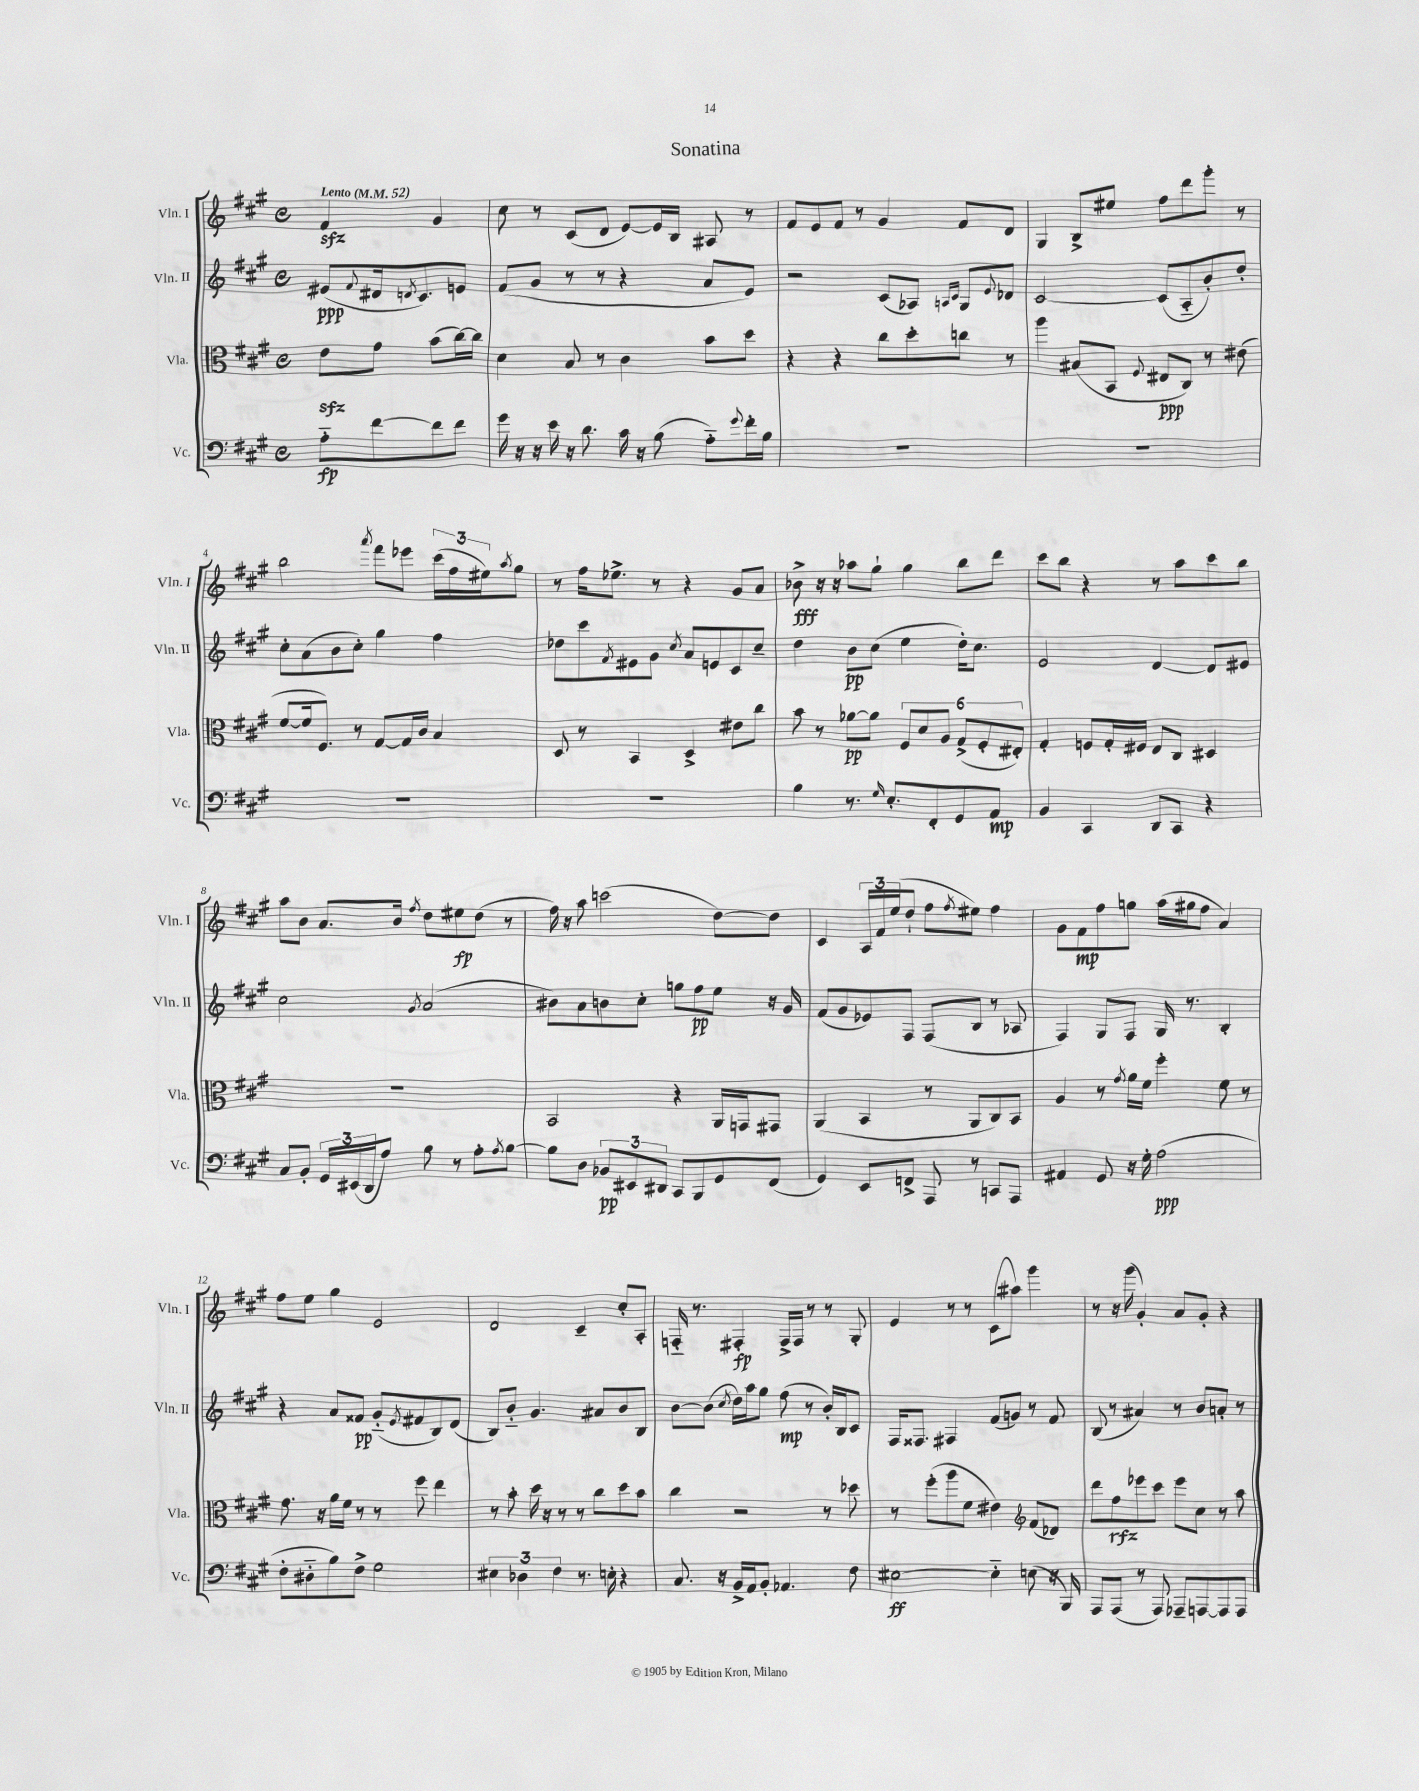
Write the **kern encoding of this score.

**kern	**dynam	**kern	**dynam	**kern	**dynam	**kern	**dynam
*part4	*part4	*part3	*part3	*part2	*part2	*part1	*part1
*staff4	*staff4	*staff3	*staff3	*staff2	*staff2	*staff1	*staff1
*I"Vc.	*	*I"Vla.	*	*I"Vln. II	*	*I"Vln. I	*
*I'Vc.	*	*I'Vla.	*	*I'Vln. II	*	*I'Vln. I	*
*clefF4	*	*clefC3	*	*clefG2	*	*clefG2	*
*k[f#c#g#]	*	*k[f#c#g#]	*	*k[f#c#g#]	*	*k[f#c#g#]	*
*M4/4	*	*M4/4	*	*M4/4	*	*M4/4	*
*met(c)	*	*met(c)	*	*met(c)	*	*met(c)	*
*MM52	*	*MM52	*	*MM52	*	*MM52	*
=	=	=	=	=	=	=	=
!	!	!	!	!	!	!LO:TX:a:B:t=Lento	!
8A\L	fp	8ezz\L	.	(8e#X/L	ppp	4f#zz/	.
.	.	.	.	8qqf#/	.	.	.
[8f#\	.	8g#\J	.	16d#X/k	.	.	.
.	.	.	.	8qdn/	.	.	.
.	.	.	.	8.c#/)	.	.	.
8f#\]	.	(8b\L	.	.	.	4g#/	.
8f#\J	.	[16cc#\L)	.	8en/J	.	.	.
.	.	16cc#\JJ]	.	.	.	.	.
=1	=1	=1	=1	=1	=1	=1	=1
16g#\	.	4d\	.	(8f#/L	.	8cc#\	.
16r	.	.	.	.	.	.	.
16r	.	.	.	8g#/J	.	8r	.
16e\	.	.	.	.	.	.	.
16r	.	8B/	.	8r	.	(8c#/L	.
8.d\	.	.	.	.	.	.	.
.	.	8r	.	8r	.	8d/J	.
16c#\	.	4c#\	.	4r	.	[8e/L)	.
16r	.	.	.	.	.	.	.
(8B\	.	.	.	.	.	16e/L]	.
.	.	.	.	.	.	16B/JJ	.
8A\L)	.	8b\L	.	8a/L	.	8A#X/	.
8qqg#/	.	.	.	.	.	.	.
16f#'\L	.	8dd\J	.	8e/J)	.	8r	.
16B\JJ	.	.	.	.	.	.	.
=2	=2	=2	=2	=2	=2	=2	=2
1r	.	4r	.	2r	.	8f#/L	.
.	.	.	.	.	.	8e/	.
.	.	4r	.	.	.	8f#/J	.
.	.	.	.	.	.	8r	.
.	.	8cc#\L	.	(8c#/L	.	4g#/	.
.	.	8dd'\	.	8A-X/J)	.	.	.
.	.	.	.	16qqAn/LL	.	.	.
.	.	.	.	16qqc#/JJ	.	.	.
.	.	8ccn\J	.	8G#/L	.	8f#/L	.
.	.	.	.	8qqe/	.	.	.
.	.	8r	.	8d-X/J	.	8d/J	.
=3	=3	=3	=3	=3	=3	=3	=3
1r	.	4aa\	.	[2c#/	.	4G#/	.
.	.	(8B#X/L	.	.	.	8B^/L	.
.	.	8BB/J	.	.	.	8ee#X/J	.
.	.	8qqF#/	.	.	.	.	.
.	.	8E#X/L	ppp	(8c#/L]	.	8ff#\L	.
.	.	8C#/J)	.	8A/	.	8ddd\	.
.	.	8r	.	8b'/)	.	8ggg#'\J	.
.	.	(8e#X\	.	8dd'/J	.	8r	.
!!LO:LB:g=z
=4	=4	=4	=4	=4	=4	=4	=4
1r	.	[8f#/L	.	8cc#'\L	.	2bb\	.
.	.	16f#/k]	.	(8a\	.	.	.
.	.	8.F#/J)	.	.	.	.	.
.	.	.	.	8b\	.	.	.
.	.	8r	.	8cc#'\J)	.	.	.
.	.	.	.	.	.	8qaaa/	.
.	.	[8G#/L	.	4gg#\	.	8fff#\L	.
.	.	16G#/L]	.	.	.	8eee-X\J	.
.	.	16c#/JJ	.	.	.	.	.
.	.	4B/	.	4ff#\	.	(24ccc#\LL	.
.	.	.	.	.	.	24ff#\	.
.	.	.	.	.	.	24ee#X\J)	.
.	.	.	.	.	.	8qaa/	.
.	.	.	.	.	.	8gg#\J	.
=5	=5	=5	=5	=5	=5	=5	=5
1r	.	8D/	.	8dd-X\L	.	8r	.
.	.	8r	.	8ccc#\	.	16ff#\KL	.
.	.	.	.	.	.	8.ee-X^\J	.
.	.	.	.	8qf#/	.	.	.
.	.	4BB/	.	8e#X\	.	.	.
.	.	.	.	8g#\J	.	8r	.
.	.	.	.	8qcc#/	.	.	.
.	.	4D^/	.	8a/L	.	4r	.
.	.	.	.	8en/	.	.	.
.	.	8e#X\L	.	8c#/	.	8g#/L	.
.	.	8cc#\J	.	8cc#~/J	.	8a/J	.
=6	=6	=6	=6	=6	=6	=6	=6
4B\	.	8b\	.	4dd\	.	8b-X^\	fff
.	.	8r	.	.	.	16r	.
.	.	.	.	.	.	16r	.
8.r	.	[8a-X\L	pp	8b\L	pp	8aa-X\L	.
.	.	8a-\J]	.	(8cc#\J	.	8gg#`\J	.
16qqG#/	.	.	.	.	.	.	.
8.E'/L	.	.	.	.	.	.	.
.	.	12F#/L	.	4ee\	.	4gg#\	.
.	.	12d/	.	.	.	.	.
8FF#'/	.	.	.	.	.	.	.
.	.	12A/J	.	.	.	.	.
8GG#/	.	(12G#^/L	.	16dd'\KL)	.	8bb\L	.
.	.	.	.	8.cc#\J	.	.	.
.	.	12F#'/	.	.	.	.	.
8AA/J	mp	.	.	.	.	8ddd\J	.
.	.	12E#X'/J)	.	.	.	.	.
=7	=7	=7	=7	=7	=7	=7	=7
4BB/	.	4G#'/	.	2e/	.	8ccc#\L	.
.	.	.	.	.	.	8bb\J	.
4CC#/	.	8Fn/L	.	.	.	4r	.
.	.	16G#'/L	.	.	.	.	.
.	.	16F#X/JJ	.	.	.	.	.
8DD/L	.	8E/L	.	[4d/	.	8r	.
8CC#/J	.	8C#/J	.	.	.	8aa\L	.
4r	.	4D#X/	.	8d/L]	.	8ccc#\	.
.	.	.	.	8e#X/J	.	8bb\J	.
!!LO:LB:g=z
=8	=8	=8	=8	=8	=8	=8	=8
8C#/L	.	1r	.	2cc#\	.	8aa\L	.
8BB'/J	.	.	.	.	.	8b\J	.
24GG#/LL	.	.	.	.	.	8.a/L	.
(24EE#X/	.	.	.	.	.	.	.
24DD/J	.	.	.	.	.	.	.
8A/J)	.	.	.	.	.	.	.
.	.	.	.	.	.	16b/Jk	.
.	.	.	.	8qg#/	.	8qff#/	.
8B\	.	.	.	(2a/	.	8dd\L	.
8r	.	.	.	.	.	8ee#X\	fp
8A'\L	.	.	.	.	.	(8dd\J	.
8qA/	.	.	.	.	.	.	.
[8B\J	.	.	.	.	.	8r	.
=9	=9	=9	=9	=9	=9	=9	=9
8B\L]	.	2BB/	.	8b#X\L)	.	16ff#\)	.
.	.	.	.	.	.	16r	.
8D\J	.	.	.	8a\	.	8aa\	.
12BB-X/L	pp	.	.	8bn\	.	(2cccn\	.
12EE#X/	.	.	.	.	.	.	.
.	.	.	.	8cc#'\J	.	.	.
12DD#X/J	.	.	.	.	.	.	.
8CC#/L	.	4r	.	8ggn\L	.	.	.
8BBB/	.	.	.	8ff#\	pp	.	.
8GG#/	.	16AA/LL	.	8ee\J	.	[8dd\L)	.
.	.	16GGn/J	.	.	.	.	.
(8FF#/J	.	8GG#X/J	.	16r	.	8dd\J]	.
.	.	.	.	16g#/	.	.	.
=10	=10	=10	=10	=10	=10	=10	=10
4GG#/)	.	(4AA/	.	(8f#/L	.	4c#/	.
.	.	.	.	8g#/	.	.	.
8EE/L	.	4BB/	.	8e-X/)	.	24A/LL	.
.	.	.	.	.	.	24f#/	.
.	.	.	.	.	.	(24ee/J	.
8FFn^/J	.	.	.	8F#/J	.	8dd`/J	.
8AAA/	.	8r	.	(8F#/L	.	8ff#\L	.
.	.	.	.	.	.	8qff#/	.
8r	.	8AA/L	.	8B/J	.	8ee#X\J)	.
8CCn/L	.	8C#/)	.	8r	.	4ff#\	.
8AAA/J	.	8BB/J	.	8A-X/	.	.	.
=11	=11	=11	=11	=11	=11	=11	=11
4AA#X/	.	4A/	.	4F#/)	.	8g#\L	.
.	.	.	.	.	.	8f#\	mp
8GG#/	.	8r	.	8G#/L	.	8ff#\	.
.	.	8qg#/	.	.	.	.	.
16r	.	16a\LL	.	8F#/J	.	8ggn\J	.
16G#'\	.	16f#\JJ	.	.	.	.	.
(2A\	ppp	4ff#'\	.	16G#/	.	(16aa\LL	.
.	.	.	.	8.r	.	16gg#X\J	.
.	.	.	.	.	.	8ff#\J	.
.	.	8f#\	.	4B'/	.	4a/)	.
.	.	8r	.	.	.	.	.
!!LO:LB:g=z
=12	=12	=12	=12	=12	=12	=12	=12
8F#'\L	.	8.g#\	.	4r	.	8ff#\L	.
8D#X\	.	.	.	.	.	8ee\J	.
.	.	16r	.	.	.	.	.
8B\)	.	16a\LL	.	8a/L	.	4gg#\	.
.	.	16f#\JJ	.	.	.	.	.
8F#^\J	.	8r	.	8f##X/J	pp	.	.
2G#\	.	8r	.	(8g#/L	.	2e/	.
.	.	.	.	8qe/	.	.	.
.	.	8ff#\	.	8f#X/	.	.	.
.	.	4ee\	.	8B/)	.	.	.
.	.	.	.	(8d/J	.	.	.
=13	=13	=13	=13	=13	=13	=13	=13
6E#X\	.	8r	.	8B/L)	.	2d/	.
.	.	8b'\	.	8b/J	.	.	.
6D-X\	.	.	.	.	.	.	.
.	.	16dd\	.	4.g#/	.	.	.
.	.	16r	.	.	.	.	.
6F#\	.	.	.	.	.	.	.
.	.	8r	.	.	.	.	.
8.r	.	8r	.	.	.	4c#~/	.
.	.	8cc#\L	.	8a#X/L	.	.	.
16En'\	.	.	.	.	.	.	.
4r	.	8dd\	.	8b/	.	8cc#'/L	.
.	.	8b\J	.	8B/J	.	8A'/J	.
=14	=14	=14	=14	=14	=14	=14	=14
8.C#/	.	4cc#\	.	[8b\L	.	16Fn/	.
.	.	.	.	.	.	8.r	.
.	.	.	.	(8b\J]	.	.	.
16r	.	.	.	.	.	.	.
.	.	.	.	8qcc#/	.	.	.
16BB^/LL	.	2r	.	16dd\LL)	.	4F#X'/	fp
16AA/J	.	.	.	16aa\J	.	.	.
8BB'/J	.	.	.	8gg#\J	.	.	.
4.AA-X/	.	.	.	(8ff#\	mp	16F#^/LL	.
.	.	.	.	.	.	16F#/JJ	.
.	.	.	.	8r	.	8r	.
.	.	8r	.	16b'/LL)	.	8r	.
.	.	.	.	16B/J	.	.	.
8F#\	.	8dd-X\	.	8c#/J	.	8G#'/	.
=15	=15	=15	=15	=15	=15	=15	=15
[2E#X\	ff	8r	.	16F#/KL	.	4e/	.
.	.	.	.	8.F##X/J	.	.	.
.	.	(8ff#'\L	.	.	.	.	.
.	.	8aa\	.	4F#X/	.	8r	.
.	.	8f#\J	.	.	.	8r	.
4E#\]	.	4e#X\)	.	(8f#/L	.	(8c#\L	.
.	.	.	.	8gn/J)	.	8aa#X\J)	.
*	*	*clefG2	*	*	*	*	*
(8En\	.	(8f#/L	.	8r	.	4ggg#\	.
16r	.	8d-X/J)	.	8f#/	.	.	.
16BBB/)	.	.	.	.	.	.	.
=16	=16	=16	=16	=16	=16	=16	=16
8AAA/L	.	8ddd\L	.	(8B/	.	8r	.
(8AAA/J	.	8ff#\	rfz	8r	.	16r	.
.	.	.	.	.	.	(16ggg#\	.
8r	.	8eee-X\	.	4a#X/)	.	4g#'/)	.
8AAA/)	.	8ccc#\J	.	.	.	.	.
8AAA-X~/L	.	8eee-\L	.	8r	.	8a/L	.
[8AAAn/	.	8cc#\J	.	8b/L	.	8g#'/J	.
8AAA/]	.	8r	.	8an'/J	.	4r	.
8AAA/J	.	8aa\	.	8r	.	.	.
==	==	==	==	==	==	==	==
*-	*-	*-	*-	*-	*-	*-	*-
